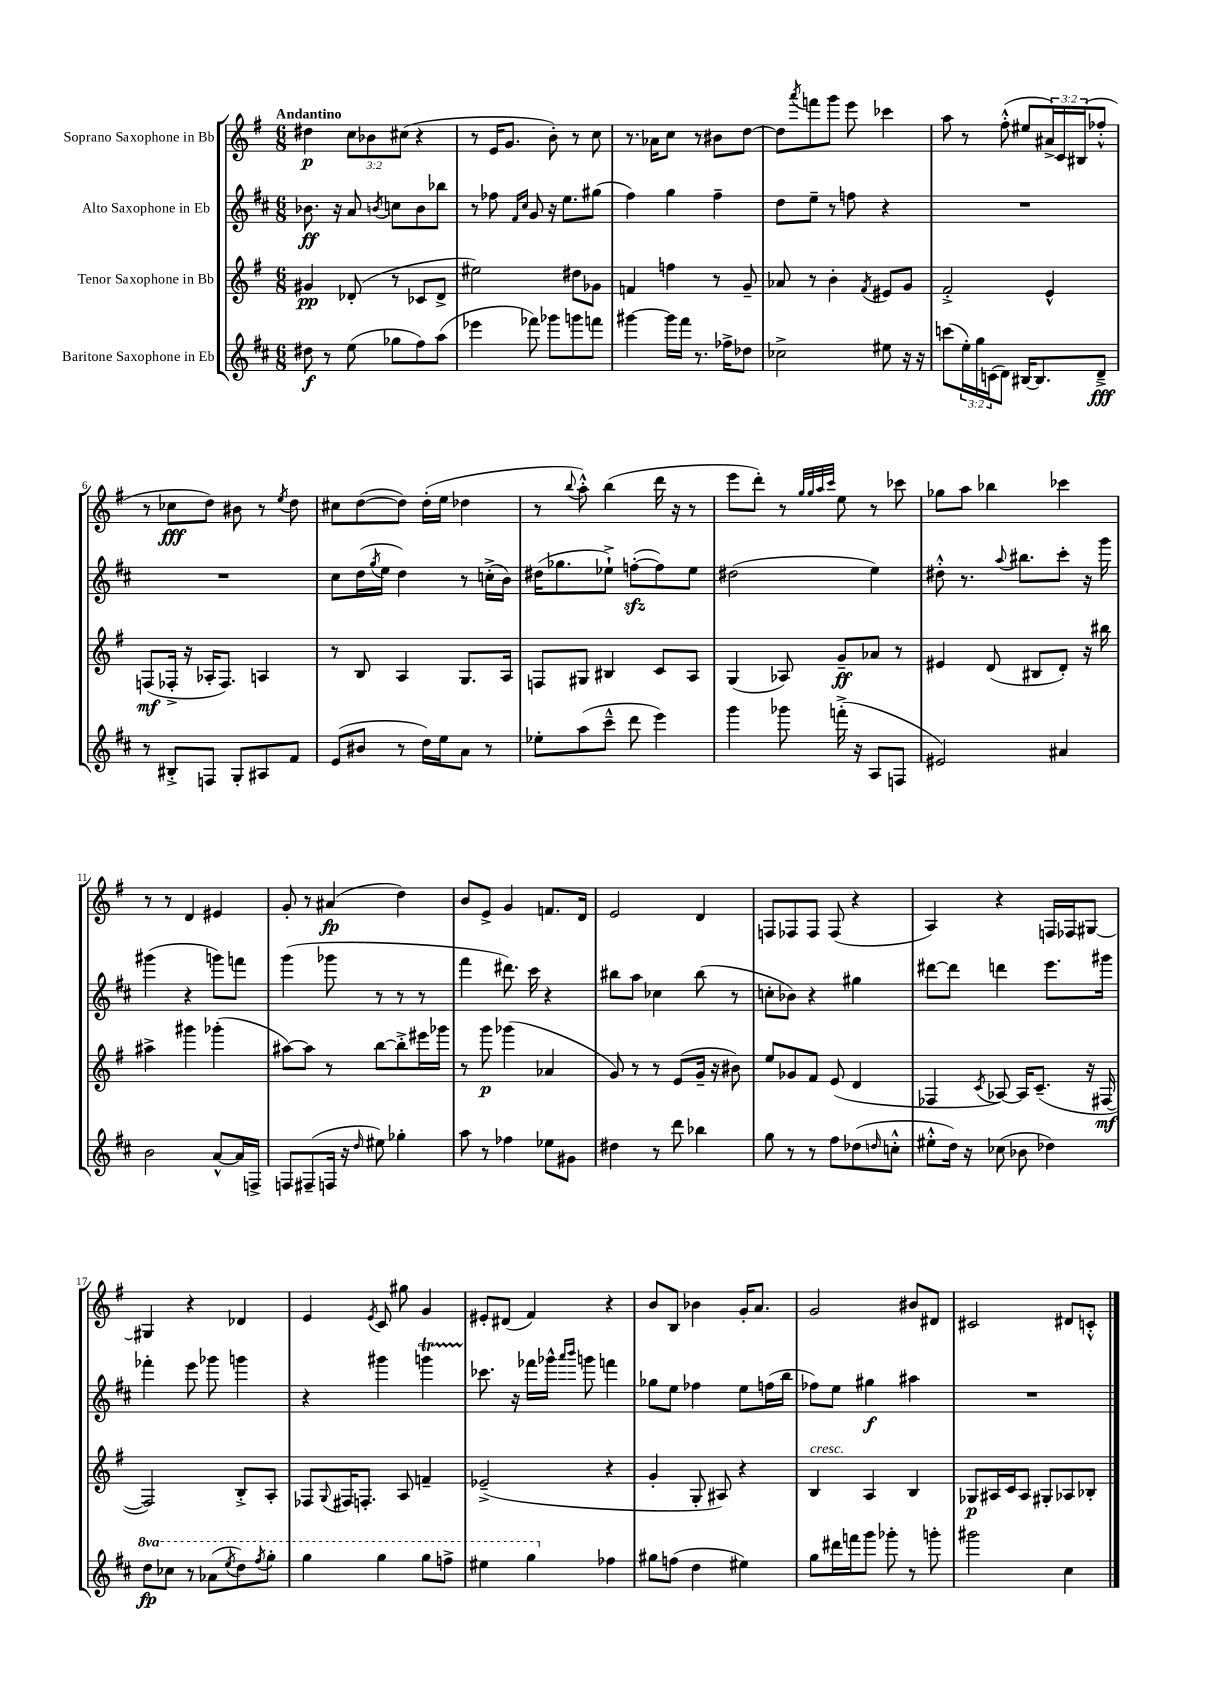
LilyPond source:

<<
\new StaffGroup <<
\new Staff = "s0" \with { instrumentName = "Soprano Saxophone in Bb" } {
    \clef treble \key g \major \numericTimeSignature \time 6/8 \override Staff.TupletNumber.text = #tuplet-number::calc-fraction-text \tempo "Andantino"
    dis''4\p \tuplet 3/2 { c''8 bes'8 cis''8( } r4 |
    r8 e'16 g'8. b'8-.) r8 c''8 |
    r8. aes'16 c''8 r8 bis'8 d''8~ |
    d''8 \acciaccatura { a'''8 } f'''8 g'''8 e'''8 ces'''4 |
    a''8 r8 fis''8-.-^( eis''8 \tuplet 3/2 { ais'16->) c'16 bis16( } fes''8-.-^ |
    r8 ces''8\fff d''8) bis'8 r8 \acciaccatura { e''8 } d''8 |
    cis''8 d''8~( d''8) d''16-.( e''16 des''4 |
    r8 \appoggiatura { b''8 } a''8-.-^) b''4( d'''16 r16 r8 |
    e'''8 d'''8-.) r8 \grace { g''32 g''32 a''32 c'''32 } e''8 r8 ces'''8 |
    ges''8 a''8 bes''4 ces'''4 |
    r8 r8 d'4 eis'4 |
    g'8-. r8 ais'4\fp( d''4) |
    b'8 e'8-> g'4 f'8. d'16 |
    e'2 d'4 |
    f8 fes8 fes8 fes8( r4 |
    a4) r4 f16 fes16 gis8~ |
    gis4 r4 des'4 |
    e'4 \acciaccatura { e'8 } c'8 gis''8 g'4 |
    eis'8-. dis'8( fis'4) r4 |
    b'8 b8 bes'4 g'16-. a'8. |
    g'2 bis'8 dis'8 |
    cis'2 dis'8 c'8-.-^ \bar "|." |
}
\new Staff = "s1" \with { instrumentName = "Alto Saxophone in Eb" } {
    \clef treble \key d \major \numericTimeSignature \time 6/8
    bes'8.\ff r16 a'8 \acciaccatura { b'8 } c''8 b'8 bes''8 |
    r8 fes''8 \grace { fis'16 cis''16 } g'8 r16 e''8. gis''8( |
    fis''4) g''4 fis''4-- |
    d''8 e''8-- r8 f''8 r4 |
    R2. |
    R2. |
    cis''8 d''16( \acciaccatura { g''8 } e''16 d''4) r8 c''16-.->( b'16) |
    dis''16( ges''8. ees''8-!->) f''8~-.\sfz( f''8) ees''8 |
    dis''2( e''4) |
    dis''8-.-^ r8. \appoggiatura { a''8 } bis''8. cis'''8-. r16 g'''16 |
    gis'''4( r4 g'''8) f'''8 |
    g'''4( ges'''8 r8 r8 r8 |
    fis'''4 dis'''8.) cis'''16 r4 |
    bis''8 a''8 ces''4 bis''8( r8 |
    c''8-. bes'8) r4 gis''4 |
    dis'''8~ dis'''8 d'''4 e'''8. gis'''16 |
    fes'''4-. e'''8 ges'''8 g'''4 |
    r4 gis'''4 g'''4\startTrillSpan |
    ces'''8.\stopTrillSpan r16 fes'''16 ges'''16-^ \grace { a'''16 b'''16 } g'''8 f'''4 |
    ges''8 e''8 fes''4 e''8 f''16( b''16 |
    fes''8) e''8 gis''4\f ais''4 |
    R2. \bar "|." |
}
\new Staff = "s2" \with { instrumentName = "Tenor Saxophone in Bb" } {
    \clef treble \key g \major \numericTimeSignature \time 6/8
    gis'4\pp des'8-.( r8 ces'8 des'8-> |
    eis''2) dis''8 ges'8 |
    f'4 f''4 r8 g'8-- |
    aes'8 r8 b'4-. \acciaccatura { fis'8 } eis'8 g'8 |
    fis'2-.-> e'4-^ |
    f8\mf( fes16-.-> r16 aes16-. fes8.) a4 |
    r8 b8 a4 g8. a16 |
    f8 gis8 bis4 c'8 a8 |
    g4( aes8) g'8--\ff aes'8 r8 |
    eis'4 d'8( bis8 d'8-.) r16 bis''16 |
    ais''4-> gis'''4 ges'''4-.( |
    ais''8~) ais''8 r8 b''8~ b''8-.-> eis'''16 ges'''16 |
    r8 g'''8\p ges'''4( aes'4 |
    g'8) r8 r8 e'8( g'16-- r16 bis'8) |
    e''8 ges'8 fis'8 e'8( d'4 |
    fes4 \acciaccatura { c'8 } aes8~) aes16 c'8.--( r16 fis16~\mf |
    fis2) b8-.-> a8-. |
    fes8 \appoggiatura { g8 } fis16 f8.-. a8 f'4-- |
    ees'2--->( r4 |
    g'4-. g8-. ais8) r4 |
    b4^\markup { \italic "cresc." } a4 b4 |
    ges8\p ais16 c'16 ais8 gis8-. aes8 bes8-. \bar "|." |
}
\new Staff = "s3" \with { instrumentName = "Baritone Saxophone in Eb" } {
    \clef treble \key d \major \numericTimeSignature \time 6/8 \override Staff.TupletNumber.text = #tuplet-number::calc-fraction-text \set Staff.ottavationMarkups = #ottavation-simple-ordinals
    dis''8\f r8 e''8( ges''8 fis''8) a''8( |
    ees'''4 fes'''8) ges'''8 g'''8 f'''8 |
    gis'''4~ gis'''16 fis'''16 r8. fes''16-> des''8 |
    ces''2-> eis''8 r16 r16 |
    c'''8( \tuplet 3/2 { e''16-.) g''16 c'16( } d'8) bis16~ bis8. d'8--->\fff |
    r8 bis8-.-> f8 g8-. ais8 fis'8 |
    e'8( bis'8 r8 d''16) e''16 a'8 r8 |
    ees''8-. a''8( cis'''8---^ d'''8 e'''4) |
    g'''4 ges'''8 f'''16-.->( r16 a8 f8 |
    eis'2) ais'4 |
    b'2 a'8~-^ a'16 f16-> |
    f8 fis8--( f16 r16 \grace { d''16 } eis''8) ges''4-. |
    a''8 r8 fes''4 ees''8 gis'8 |
    dis''4 r8 d'''8 bes''4 |
    g''8 r8 r8 fis''8 des''8( \grace { d''16 } c''8-.-^ |
    eis''8-.-^ d''16) r16 ces''8( bes'8 des''4) |
    \ottava #1 d'''8\fp ces'''8 r8 aes''8( \acciaccatura { e'''8 } d'''8) \acciaccatura { fis'''8 } g'''8-. |
    g'''4 g'''4 g'''8 f'''8-> |
    eis'''4 g'''4 \ottava #0 fes''4 |
    gis''8 f''8( d''4 eis''4) |
    g''8 dis'''16 f'''16 g'''8 ges'''8-. r8 g'''8-. |
    gis'''2 cis''4 \bar "|." |
}
>>
>>
